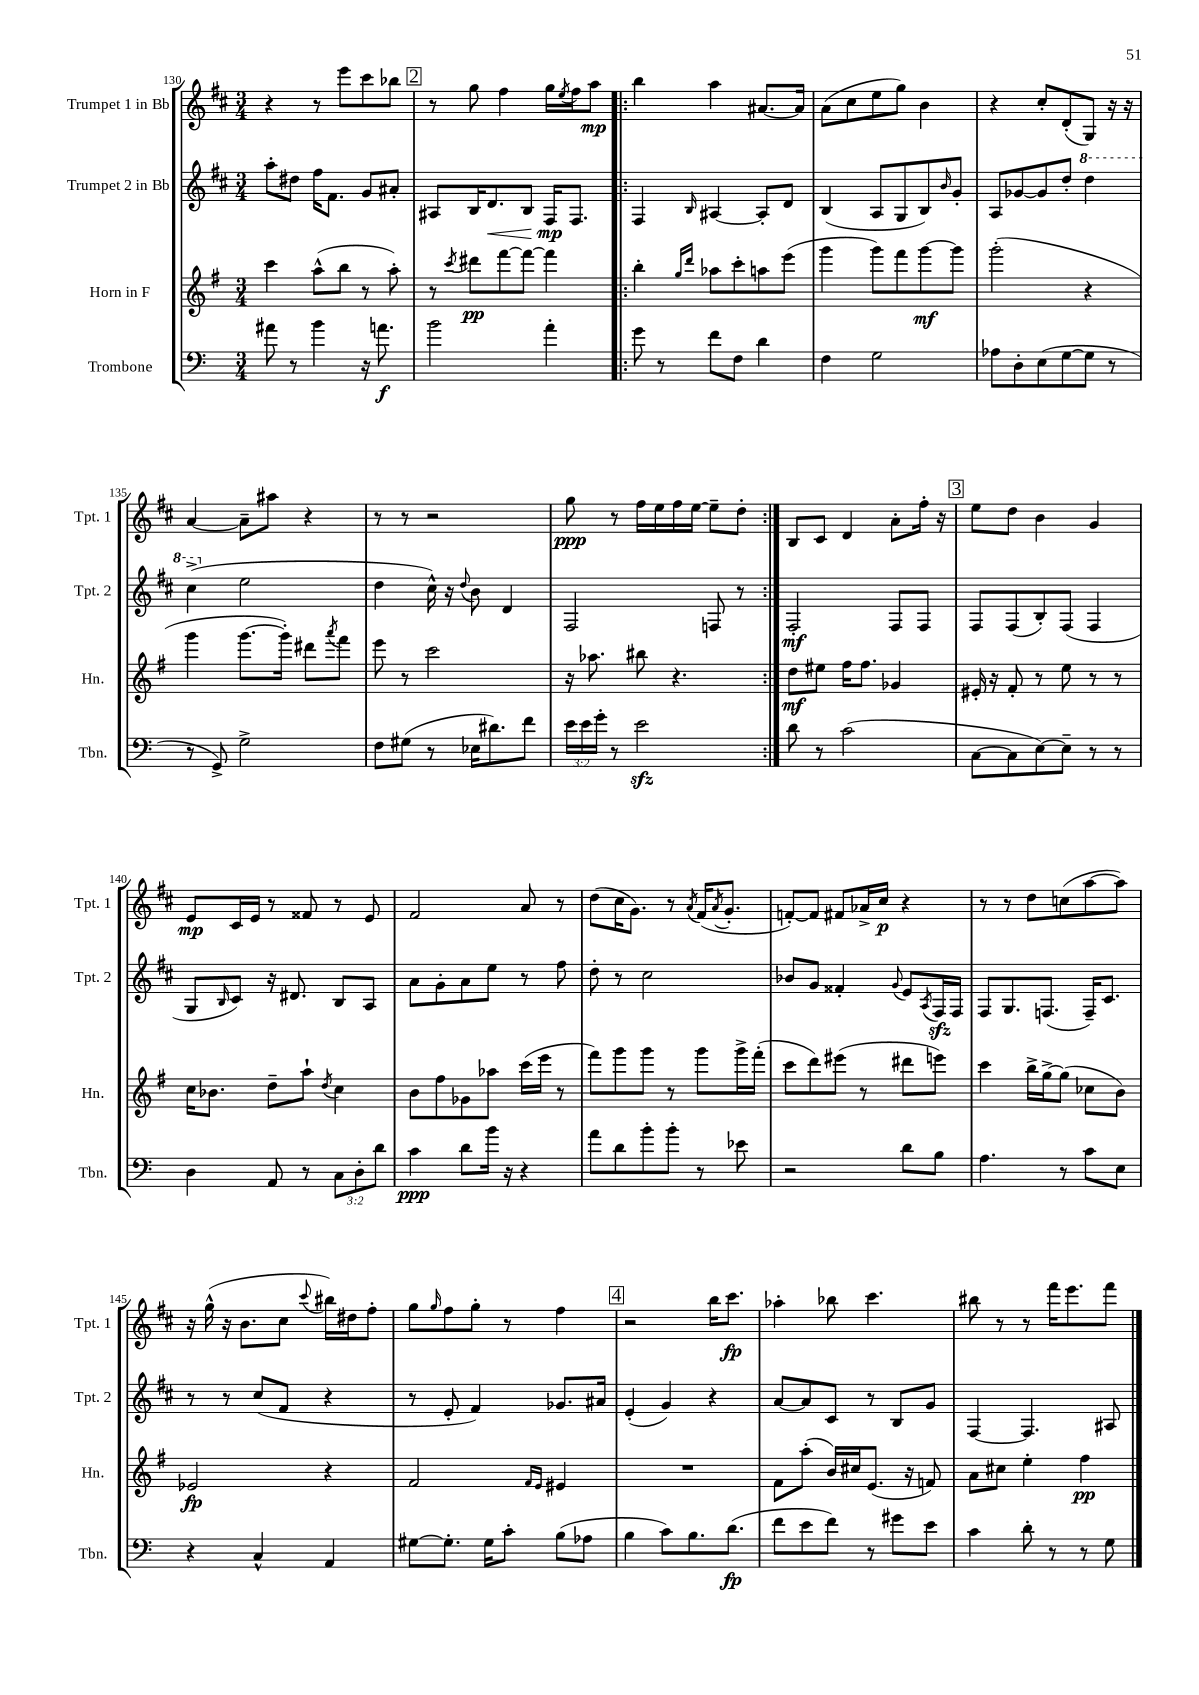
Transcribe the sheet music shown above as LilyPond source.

<<
\new StaffGroup <<
\new Staff = "s0" \with { instrumentName = "Trumpet 1 in Bb" shortInstrumentName = "Tpt. 1" } {
    \clef treble \key d \major \numericTimeSignature \time 3/4
    r4 r8 e'''8 cis'''8 bes''8 |
    \mark \markup { \box "2" } r8 g''8 fis''4 g''16 \acciaccatura { e''8 } fis''16 a''8\mp |
    \repeat volta 2 { b''4 a''4 ais'8.~ ais'16 |
    a'8( cis''8 e''8 g''8) b'4 |
    r4 cis''8-. d'8-.( g8) r16 r16 |
    a'4~ a'8-- ais''8 r4 |
    r8 r8 r2 |
    g''8\ppp r8 fis''16 e''16 fis''16 e''16~ e''8-- d''8-. | }
    b8 cis'8 d'4 a'8-. fis''16-. r16 |
    \mark \markup { \box "3" } e''8 d''8 b'4 g'4 |
    e'8\mp cis'16 e'16 r8 fisis'8 r8 e'8 |
    fis'2 a'8 r8 |
    d''8( cis''16 g'8.) r8 \acciaccatura { a'8 } fis'16( \acciaccatura { a'8 } g'8.-. |
    f'8~-.) f'8 fis'8 aes'16-> cis''16\p r4 |
    r8 r8 d''8 c''8( a''8~ a''8) |
    r16 g''16-^( r16 b'8. cis''8 \appoggiatura { cis'''8 } bis''16) dis''16 fis''8-. |
    g''8 \grace { g''16 } fis''8 g''8-. r8 fis''4 |
    \mark \markup { \box "4" } r2 b''16 cis'''8.\fp |
    aes''4-. bes''8 cis'''4. |
    bis''8 r8 r8 fis'''16 e'''8. fis'''8 \bar "|." |
}
\new Staff = "s1" \with { instrumentName = "Trumpet 2 in Bb" shortInstrumentName = "Tpt. 2" } {
    \clef treble \key d \major \numericTimeSignature \time 3/4
    a''8-. dis''8 fis''16 fis'8. g'8 ais'8-. |
    \mark \markup { \box "2" } ais8 b16 d'8.\< b8 fis16\mp\! fis8. |
    \repeat volta 2 { fis4 \grace { b16 } ais4~ ais8-. d'8 |
    b4( a8 g8 b8) \grace { b'16 } g'8-. |
    a8 ges'8~ ges'8 d''8-. \ottava #1 d'''4 |
    cis'''4->( \ottava #0 e''2 |
    d''4 cis''16-^) r16 \appoggiatura { d''8 } b'8 d'4 |
    fis2 f8 r8 | }
    fis2-.\mf fis8 fis8 |
    \mark \markup { \box "3" } fis8 fis8( b8-.) fis8( fis4 |
    g8 \grace { b16 } cis'8) r16 dis'8. b8 a8 |
    a'8 g'8-. a'8 e''8 r8 fis''8 |
    d''8-. r8 cis''2 |
    bes'8 g'8 fisis'4-. \appoggiatura { g'8 } e'8 \acciaccatura { a8 } fis16\sfz fis16 |
    fis8 g8. f8.( f16--) cis'8. |
    r8 r8 cis''8( fis'8 r4 |
    r8 e'8-. fis'4) ges'8. ais'16 |
    \mark \markup { \box "4" } e'4-.( g'4) r4 |
    a'8~ a'8 cis'8 r8 b8 g'8 |
    fis4~ fis4. ais8 \bar "|." |
}
\new Staff = "s2" \with { instrumentName = "Horn in F" shortInstrumentName = "Hn." } {
    \clef treble \key g \major \numericTimeSignature \time 3/4
    c'''4 a''8-^( b''8 r8 a''8-.) |
    \mark \markup { \box "2" } r8 \acciaccatura { c'''8 } dis'''8\pp fis'''8~ fis'''8~ fis'''4 |
    \repeat volta 2 { b''4-. \grace { g''16 d'''16 } aes''8 c'''8-. a''8 e'''8( |
    g'''4 g'''8) fis'''8 g'''8~\mf g'''8 |
    g'''2-.( r4 |
    g'''4 g'''8.~ g'''16-.) dis'''8 \acciaccatura { a'''8 } fis'''8 |
    e'''8 r8 c'''2 |
    r16 aes''8. bis''8 r4. | }
    d''8\mf eis''8 fis''16 fis''8. ges'4 |
    \mark \markup { \box "3" } eis'16-. r16 fis'8-. r8 e''8 r8 r8 |
    c''16 bes'8. d''8-- a''8-! \acciaccatura { d''8 } c''4 |
    b'8 fis''8 ges'8 aes''8 c'''16( e'''16 r8 |
    fis'''8) g'''8 g'''8 r8 g'''8 g'''16-> fis'''16-.( |
    c'''8 d'''8) eis'''8( r8 dis'''8 e'''8) |
    c'''4 b''16-> g''16~-> g''8( ces''8 b'8) |
    ees'2\fp r4 |
    fis'2 \grace { fis'16 e'16 } eis'4 |
    \mark \markup { \box "4" } R2. |
    fis'8 a''8-.( b'16) cis''16 e'8.( r16 f'8) |
    a'8 cis''8 e''4-. fis''4\pp \bar "|." |
}
\new Staff = "s3" \with { instrumentName = "Trombone" shortInstrumentName = "Tbn." } {
    \clef bass \key c \major \numericTimeSignature \time 3/4 \override Staff.TupletNumber.text = #tuplet-number::calc-fraction-text
    ais'8 r8 b'4 r16 a'8.\f |
    \mark \markup { \box "2" } b'2 a'4-. |
    \repeat volta 2 { g'8 r8 f'8 f8 d'4 |
    f4 g2 |
    aes8 d8-. e8( g8~ g8 r8 |
    r8 g,8->) g2-> |
    f8 gis8( r8 ees16 dis'8.) f'8 |
    \tuplet 3/2 { e'16 e'16 g'16-. } r8 e'2\sfz | }
    d'8 r8 c'2( |
    \mark \markup { \box "3" } c8~ c8 e8~) e8-- r8 r8 |
    d4 a,8 r8 \tuplet 3/2 { c8 d8-. d'8 } |
    c'4\ppp d'8 b'16 r16 r4 |
    a'8 d'8 b'8-. b'8-. r8 ees'8 |
    r2 d'8 b8 |
    a4. r8 c'8 e8 |
    r4 c4-^ a,4 |
    gis8~ gis8.-. gis16 c'8-. b8( aes8 |
    \mark \markup { \box "4" } b4 c'8) b8. d'8.\fp( |
    f'8 e'8 f'8) r8 gis'8 e'8 |
    c'4 d'8-. r8 r8 g8 \bar "|." |
}
>>
>>
\layout { \context { \Score currentBarNumber = #130 } }
